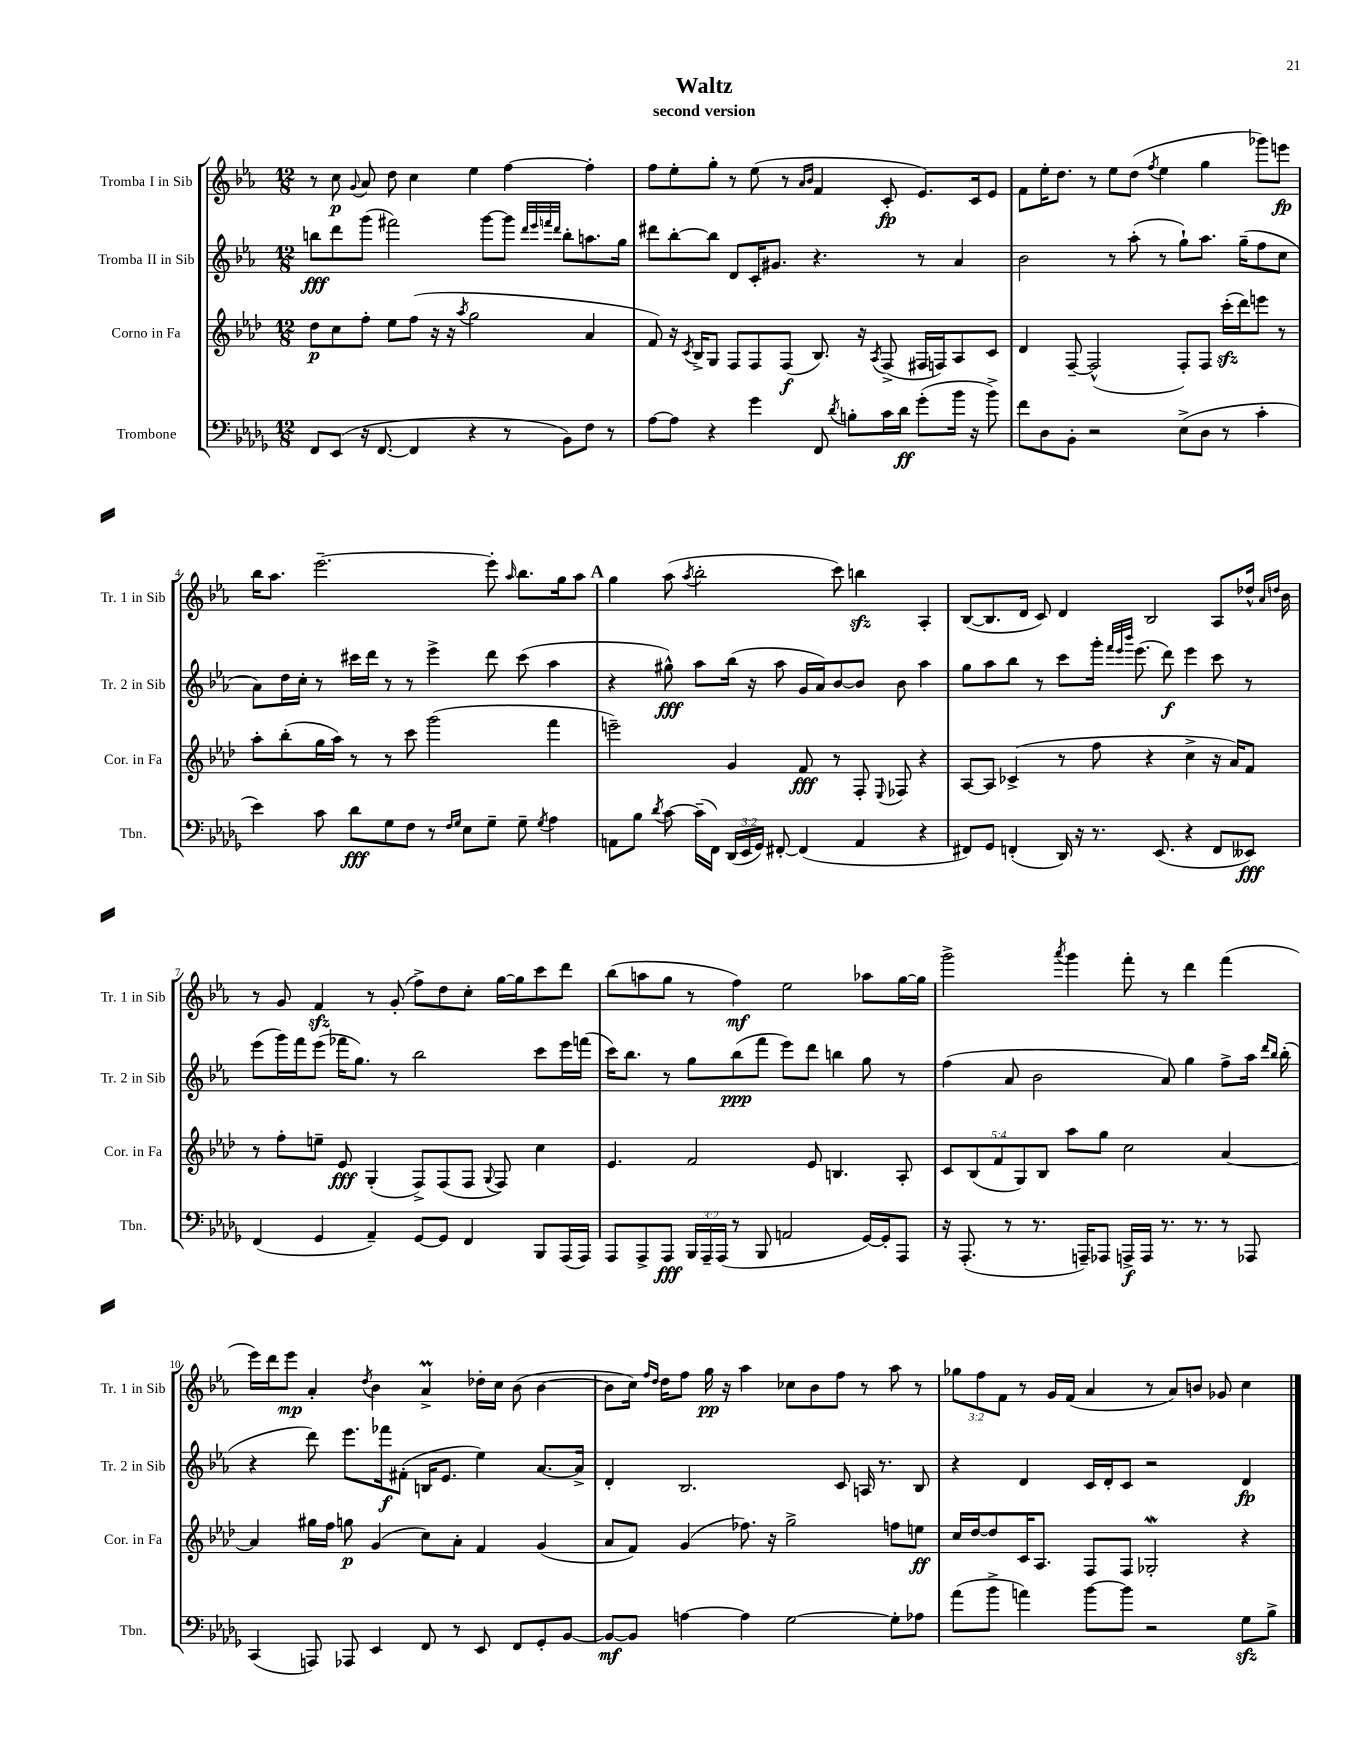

**kern	**dynam	**kern	**dynam	**kern	**dynam	**kern	**dynam
*part4	*part4	*part3	*part3	*part2	*part2	*part1	*part1
*staff4	*staff4	*staff3	*staff3	*staff2	*staff2	*staff1	*staff1
*I"Trombone	*	*I"Corno in Fa	*	*I"Tromba II in Sib	*	*I"Tromba I in Sib	*
*I'Tbn.	*	*I'Cor. in Fa	*	*I'Tr. 2 in Sib	*	*I'Tr. 1 in Sib	*
*clefF4	*	*clefG2	*	*clefG2	*	*clefG2	*
*k[b-e-a-d-g-]	*	*k[b-e-a-d-]	*	*k[b-e-a-]	*	*k[b-e-a-]	*
*M12/8	*	*M12/8	*	*M12/8	*	*M12/8	*
=1	=1	=1	=1	=1	=1	=1	=1
8FF/L	.	8dd-\L	p	8bbn\L	fff	8r	.
(8EE-/J	.	8cc\	.	8ddd\	.	8cc\	p
.	.	.	.	.	.	8qqg/	.
16r	.	8ff'\J	.	(8ggg\J	.	8a-/	.
[8.FF/	.	.	.	.	.	.	.
.	.	8ee-\L	.	2fff#X\)	.	8dd\	.
4FF/]	.	(8ff\J	.	.	.	4cc\	.
.	.	16r	.	.	.	.	.
.	.	16r	.	.	.	.	.
.	.	8qaa-/	.	.	.	.	.
4r	.	2gg\	.	.	.	4ee-\	.
.	.	.	.	[8ggg\L	.	.	.
8r	.	.	.	8ggg\J]	.	[4ff\	.
.	.	.	.	32qqddd/LLL	.	.	.
.	.	.	.	32qqeee-/	.	.	.
.	.	.	.	32qqfffn/	.	.	.
.	.	.	.	32qqddd/JJJ	.	.	.
8BB-\L)	.	.	.	8bb'\L	.	.	.
8F\J	.	4a-/	.	8.aan\	.	4ff'\]	.
8r	.	.	.	.	.	.	.
.	.	.	.	16gg\Jk	.	.	.
=2	=2	=2	=2	=2	=2	=2	=2
[8A-\L	.	8f/)	.	8ddd#X\L	.	8ff\L	.
8A-\J]	.	16r	.	[8bb-'\	.	8ee-'\	.
.	.	8qc/	.	.	.	.	.
.	.	16B-^/KL	.	.	.	.	.
4r	.	8G/J	.	8bb-\J]	.	8gg'\J	.
.	.	8F/L	.	8d/L	.	8r	.
4g-\	.	8F/	.	16c'/K	.	(8ee-\	.
.	.	.	.	8.g#X/J	.	.	.
.	.	(8F/J	f	.	.	8r	.
.	.	.	.	.	.	16qqa-/LL	.
.	.	.	.	.	.	16qqb-/JJ	.
8FF/	.	8.B-/)	.	4.r	.	4f/	.
8qd-/	.	.	.	.	.	.	.
8Bn'\L	.	.	.	.	.	.	.
.	.	16r	.	.	.	.	.
.	.	8qA-/	.	.	.	.	.
16c\L	.	(8F^/	.	.	.	8c'/	fp
16d-\JJ	ff	.	.	.	.	.	.
(8g-'\L	.	16F#X/LL	.	8r	.	8.e-/L)	.
.	.	16Fn/J)	.	.	.	.	.
16b-\Jk	.	8A-/	.	4a-/	.	.	.
16r	.	.	.	.	.	16c/k	.
8b-^\)	.	8c/J	.	.	.	8e-/J	.
=3	=3	=3	=3	=3	=3	=3	=3
8f\L	.	4d-/	.	2b-\	.	8f\L	.
8D-\	.	.	.	.	.	16ee-'\K	.
.	.	.	.	.	.	8.dd\J	.
8BB-'\J	.	[8F~/	.	.	.	.	.
2r	.	(2F^^/]	.	.	.	8r	.
.	.	.	.	8r	.	8ee-\L	.
.	.	.	.	(8aa-'\	.	(8dd\J	.
.	.	.	.	.	.	8qff/	.
.	.	.	.	8r	.	4ee-\	.
(8E-^\L	.	8F'/L)	.	8gg`\L)	.	.	.
8D-\J	.	8F/J	.	8.aa-\J	.	4gg\	.
8r	.	(16ccczz'\LL	.	.	.	.	.
.	.	16ddd-\J)	.	(16gg~\KL	.	.	.
4c'\	.	8eeen\J	.	8ff\	.	8ggg-X\L)	.
.	.	8r	.	8cc\J	.	8eeen\J	fp
!!LO:LB:g=z
=4	=4	=4	=4	=4	=4	=4	=4
4e-\)	.	8aa-'\L	.	8a-\L)	.	16bb-\KL	.
.	.	.	.	.	.	8.aa-\J	.
.	.	(8bb-'\	.	16dd\L	.	.	.
.	.	.	.	16cc'\JJ	.	.	.
8c\	.	16gg\L	.	8r	.	[2.eee-~\	.
.	.	16aa-\JJ)	.	.	.	.	.
8d-\L	fff	8r	.	16ccc#X\LL	.	.	.
.	.	.	.	16ddd\JJ	.	.	.
8G-\	.	8r	.	8r	.	.	.
8F\J	.	8ccc\	.	8r	.	.	.
8r	.	(2ggg\	.	4eee-^\	.	.	.
16qqF/LL	.	.	.	.	.	.	.
16qqG-/JJ	.	.	.	.	.	.	.
8E-\L	.	.	.	.	.	.	.
8G-~\J	.	.	.	8ddd\	.	8eee-'\]	.
.	.	.	.	.	.	16qqaa-/	.
8G-~\	.	.	.	(8ccc#\	.	8.bb-\L	.
8qG-/	.	.	.	.	.	.	.
4A-\	.	4fff\	.	4aa-\	.	.	.
.	.	.	.	.	.	16gg\k	.
.	.	.	.	.	.	8aa-\J	.
!!LO:REH:place=s1:t=A
=5	=5	=5	=5	=5	=5	=5	=5
8AAn\L	.	2eeen~\)	.	4r	.	4gg\	.
8B-\J	.	.	.	.	.	.	.
8qd-/	.	.	.	.	.	.	.
[8c\	.	.	.	8gg#X^^\)	fff	(8aa-\	.
.	.	.	.	.	.	8qaa-/	.
(16c~\LL]	.	.	.	8aa-\L	.	2bb-'\	.
16FF\JJ)	.	.	.	.	.	.	.
(24DD-/LL	.	4g/	.	(16bb-\Jk	.	.	.
24EE-/	.	.	.	.	.	.	.
.	.	.	.	16r	.	.	.
24GG-/JJ)	.	.	.	.	.	.	.
[8FF#X'/	.	.	.	8aa-\	.	.	.
(4FF#/]	.	8f/	fff	16g/LL	.	.	.
.	.	.	.	16a-/J)	.	.	.
.	.	8r	.	[8b-/	.	8ccc\)	.
4AA/	.	8F'/	.	8b-/J]	.	4bbnzz\	.
.	.	8qqE-/	.	.	.	.	.
.	.	8F-X/	.	8b-\	.	.	.
4r	.	4r	.	4aa-\	.	4A-'/	.
=6	=6	=6	=6	=6	=6	=6	=6
8FF#X/L)	.	[8A-/L	.	8gg\L	.	([8B-/L	.
8GG-/J	.	8A-/J]	.	8aa-\	.	8.B-/]	.
(4FFn'/	.	(4c-X^/	.	8bb-\J	.	.	.
.	.	.	.	.	.	16d/Jk	.
.	.	.	.	8r	.	8c/)	.
16DD-/)	.	8r	.	8ccc\L	.	4d/	.
16r	.	.	.	.	.	.	.
8.r	.	8ff\	.	16ggg'\Jk	.	.	.
.	.	.	.	32qqfff/LLL	.	.	.
.	.	.	.	32qqeee-/	.	.	.
.	.	.	.	32qqbbb-/JJJ	.	.	.
.	.	.	.	(8.eee-\	.	.	.
.	.	4r	.	.	.	2B-/	.
(8.EE-/	.	.	.	.	.	.	.
.	.	.	.	8ddd\)	f	.	.
4r	.	4cc^\	.	4eee-\	.	.	.
8FF/L	.	16r	.	8ccc\	.	8A-/L	.
.	.	16a-/KL)	.	.	.	.	.
8EE--X/J)	fff	8f/J	.	8r	.	16dd-X^^/Jk	.
.	.	.	.	.	.	16qqa-/LL	.
.	.	.	.	.	.	16qqddn/JJ	.
.	.	.	.	.	.	16b-\	.
!!LO:LB:g=z
=7	=7	=7	=7	=7	=7	=7	=7
(4FF/	.	8r	.	(8eee-\L	.	8r	.
.	.	8ff'\L	.	16ggg\L)	.	8g/	.
.	.	.	.	16fff\J	.	.	.
4GG-/	.	8een~\J	.	(8eee-\J	.	4fzz/	.
.	.	8e-/	fff	16fff-X\KL	.	.	.
.	.	.	.	8.gg\J)	.	.	.
4AA-~/)	.	(4G'/	.	.	.	8r	.
.	.	.	.	8r	.	(8g'/	.
[8GG-/L	.	8F^/L)	.	2bb-\	.	8ff^\L)	.
8GG-/J]	.	(8F/	.	.	.	8dd\	.
4FF/	.	8F/J	.	.	.	8cc'\J	.
.	.	8qqG/	.	.	.	.	.
.	.	8F/)	.	.	.	[16gg\LL	.
.	.	.	.	.	.	16gg\J]	.
8BBB-/L	.	4cc\	.	8ccc\L	.	8ccc\	.
(16AAA-/L	.	.	.	16eee-\L	.	8ddd\J	.
16AAA-/JJ)	.	.	.	(16fffn\JJ	.	.	.
=8	=8	=8	=8	=8	=8	=8	=8
8AAA-/L	.	4.e-/	.	16ccc\KL)	.	(8bb-\L	.
.	.	.	.	8.bb-\J	.	.	.
8AAA-^/	.	.	.	.	.	8aan\	.
8AAA-/J	fff	.	.	8r	.	8gg\J	.
24BBB-/LL	.	2f/	.	8gg\L	.	8r	.
24AAA-~/	.	.	.	.	.	.	.
(24AAA-/JJ	.	.	.	.	.	.	.
8r	.	.	.	(8bb-\	ppp	4ff\)	mf
8BBB-/	.	.	.	8fff\J	.	.	.
2AAn/	.	.	.	8eee-\L)	.	2ee-\	.
.	.	8e-/	.	8ddd\J	.	.	.
.	.	4.Bn/	.	4bbn\	.	.	.
[16GG-/LL)	.	.	.	8gg\	.	8aa-X\L	.
16GG-'/J]	.	.	.	.	.	.	.
8AAA-/J	.	8A-'/	.	8r	.	[16gg\L	.
.	.	.	.	.	.	16gg\JJ]	.
=9	=9	=9	=9	=9	=9	=9	=9
16r	.	10c/L	.	(4ff\	.	2ggg^\	.
(8.AAA-'/	.	.	.	.	.	.	.
.	.	(10B-/	.	.	.	.	.
.	.	10f/	.	.	.	.	.
8r	.	.	.	8a-/	.	.	.
.	.	10G/)	.	.	.	.	.
8.r	.	.	.	2b-\	.	.	.
.	.	10B-/J	.	.	.	.	.
.	.	.	.	.	.	8qaaa-/	.
.	.	8aa-\L	.	.	.	4ggg\	.
16AAAn~/KL)	.	.	.	.	.	.	.
8AAA-X/J	.	8gg\J	.	.	.	.	.
16AAAn^/LL	f	2cc\	.	.	.	8fff'\	.
16AAA/JJ	.	.	.	.	.	.	.
8.r	.	.	.	8a-/)	.	8r	.
.	.	.	.	4gg\	.	4ddd\	.
8.r	.	.	.	.	.	.	.
8r	.	[4a-/	.	8ff^\L	.	(4fff\	.
8AAA-X/	.	.	.	16aa-\Jk	.	.	.
.	.	.	.	16qqddd/LL	.	.	.
.	.	.	.	16qqbb-/JJ	.	.	.
.	.	.	.	(16bb-'\	.	.	.
!!LO:LB:g=z
=10	=10	=10	=10	=10	=10	=10	=10
(4CC/	.	4a-/]	.	4r	.	16eee-\LL)	.
.	.	.	.	.	.	16ddd\J	.
.	.	.	.	.	.	8eee-\J	mp
8AAAn/)	.	16gg#X\LL	.	8ddd\)	.	4a-'/	.
.	.	16ff\JJ	.	.	.	.	.
8AAA-X/	.	8ggn\	p	8.eee-\L	.	.	.
.	.	.	.	.	.	8qdd/	.
4EE-/	.	(4g/	.	.	.	4b-\	.
.	.	.	.	16fff-X\k	f	.	.
.	.	.	.	(8f#X'\J	.	.	.
8FF/	.	8cc\L)	.	16Bn/KL	.	4a-M^/	.
.	.	.	.	8.e-/J	.	.	.
8r	.	8a-'\J	.	.	.	.	.
8EE-/	.	4f/	.	4ee-\)	.	16dd-X'\LL	.
.	.	.	.	.	.	16cc\JJ	.
8FF/L	.	.	.	.	.	(8b-\	.
8GG-'/	.	(4g/	.	[8.a-/L	.	[4b-\	.
[8BB-/J	.	.	.	.	.	.	.
.	.	.	.	16a-^/Jk]	.	.	.
=11	=11	=11	=11	=11	=11	=11	=11
8BB-/L_	mf	8a-/L	.	4d'/	.	8b-\L]	.
8BB-/J]	.	8f/J)	.	.	.	16cc\Jk)	.
.	.	.	.	.	.	16qqff/LL	.
.	.	.	.	.	.	16qqdd/JJ	.
.	.	.	.	.	.	16dd\KL	.
[4An\	.	(4g/	.	2.B-/	.	8ff\J	.
.	.	.	.	.	.	16gg\	pp
.	.	.	.	.	.	16r	.
4A\]	.	8.ff-X\)	.	.	.	4aa-\	.
.	.	16r	.	.	.	.	.
[2G-\	.	2gg^\	.	.	.	8cc-X\L	.
.	.	.	.	.	.	8b-\	.
.	.	.	.	8c/	.	8ff\J	.
.	.	.	.	16An/	.	8r	.
.	.	.	.	8.r	.	.	.
8G-'\L]	.	8ffn\L	.	.	.	8aa-\	.
8A-X\J	.	8een\J	ff	8B-/	.	8r	.
=12	=12	=12	=12	=12	=12	=12	=12
(8a-\L	.	16cc/LL	.	4r	.	12gg-X\L	.
.	.	[16dd-/J	.	.	.	.	.
.	.	.	.	.	.	12ff\	.
8b-^\J	.	8dd-/]	.	.	.	.	.
.	.	.	.	.	.	12f\J	.
4an\)	.	16c/K	.	4d/	.	8r	.
.	.	8.A-/J	.	.	.	.	.
.	.	.	.	.	.	16g/LL	.
.	.	.	.	.	.	(16f/JJ	.
[8b-\L	.	8F/L	.	16c/LL	.	4a-/	.
.	.	.	.	16d'/J	.	.	.
8b-\J]	.	8F/J	.	8c/J	.	.	.
2r	.	2G-Xw'/	.	2r	.	8r	.
.	.	.	.	.	.	8a-/L)	.
.	.	.	.	.	.	8bn/J	.
.	.	.	.	.	.	8g-X/	.
8G-zz\L	.	4r	.	4d/	fp	4cc\	.
8B-^\J	.	.	.	.	.	.	.
==	==	==	==	==	==	==	==
*-	*-	*-	*-	*-	*-	*-	*-
